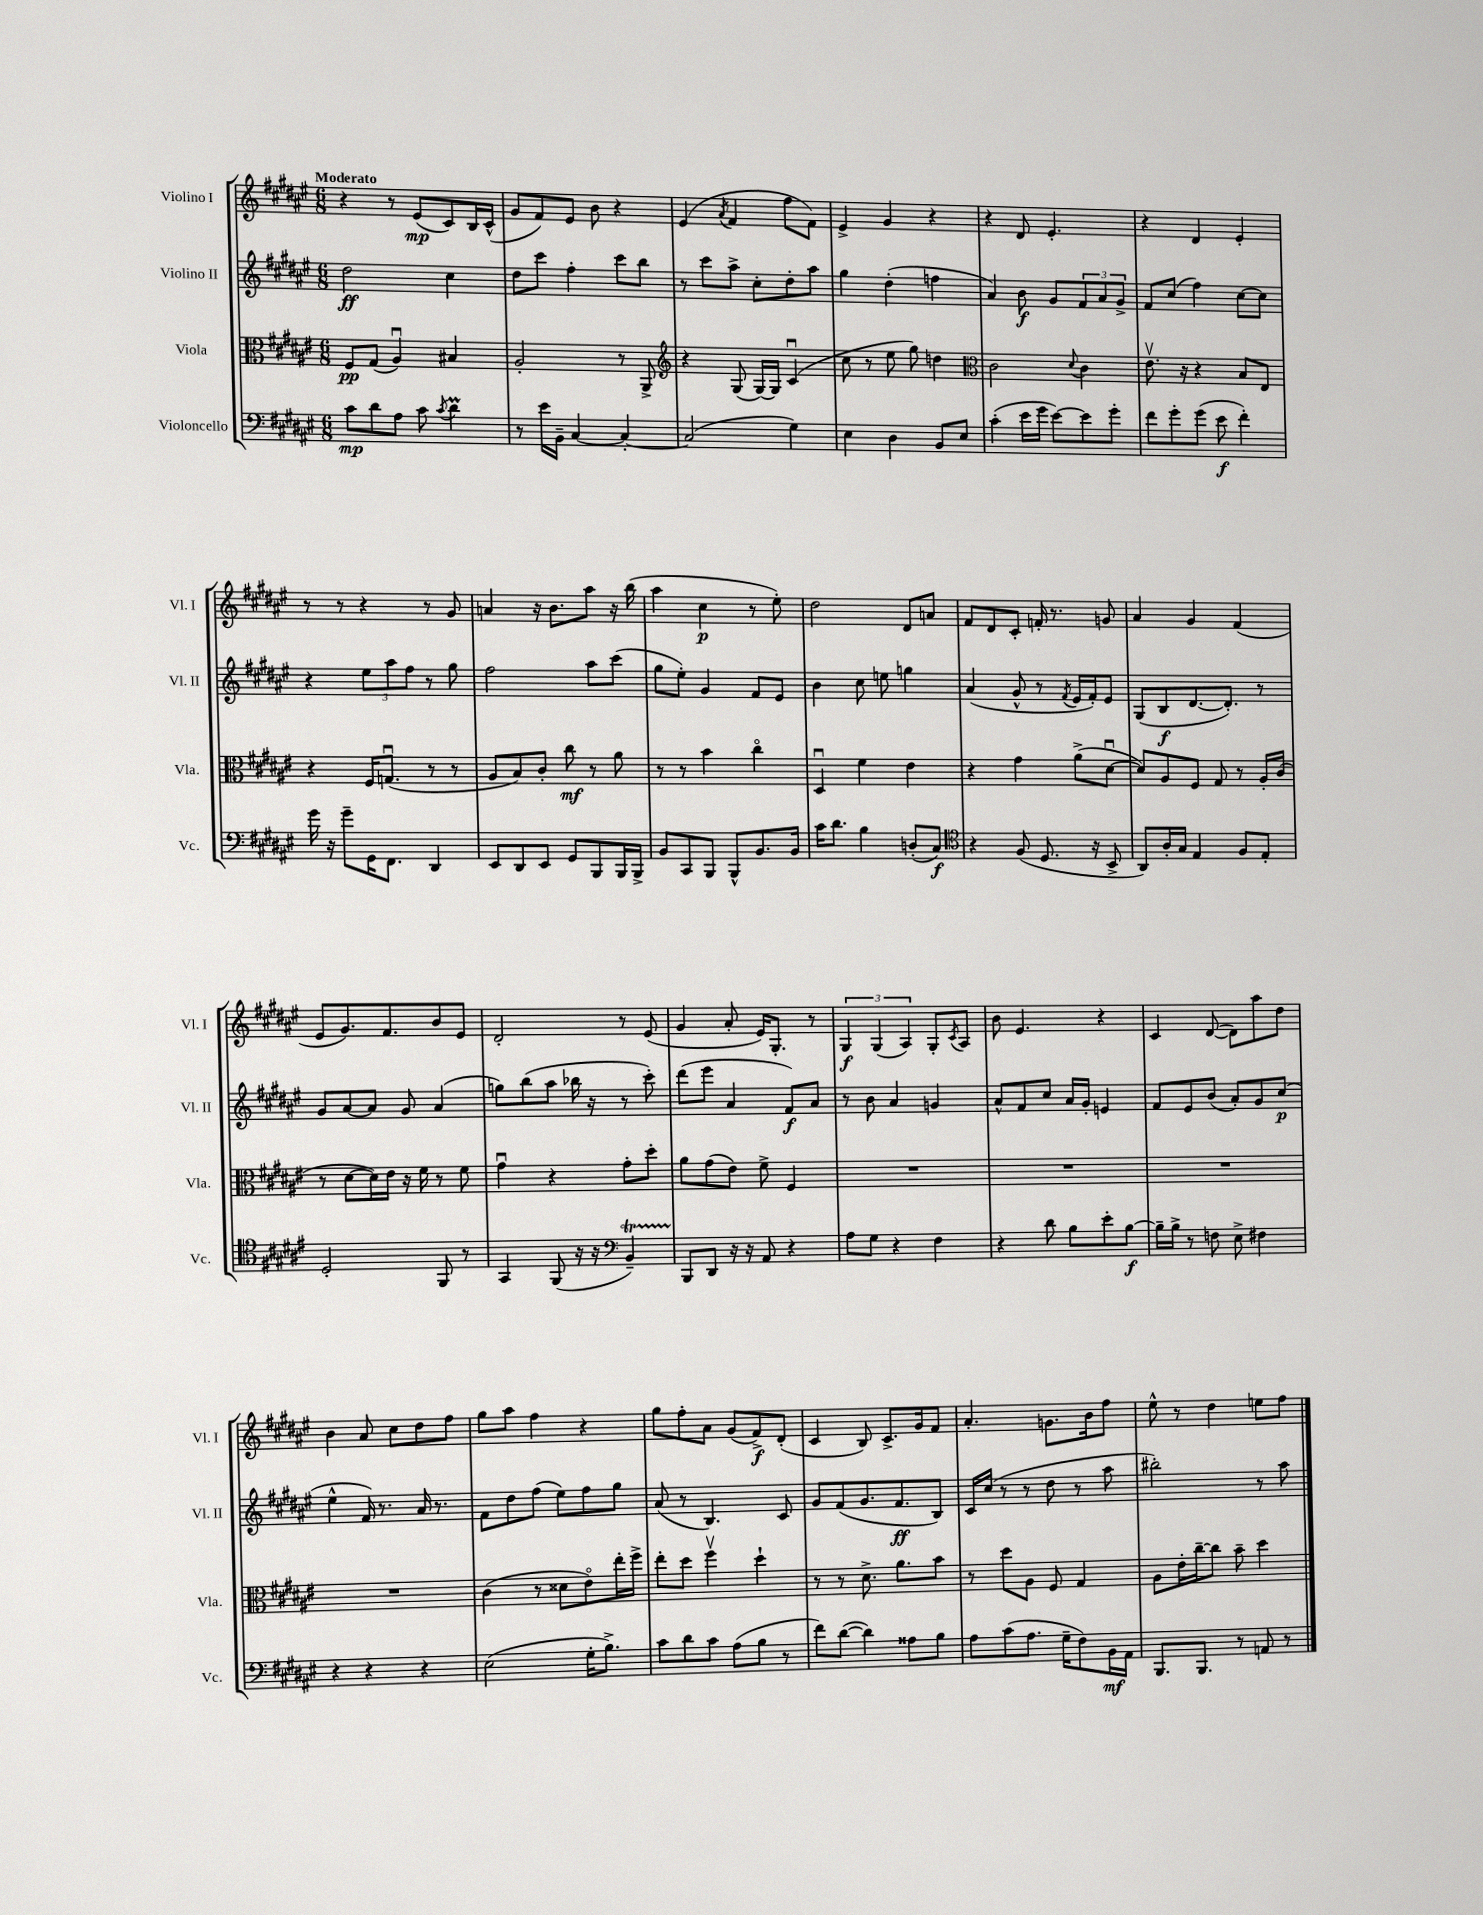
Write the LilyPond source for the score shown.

<<
\new StaffGroup <<
\new Staff = "s0" \with { instrumentName = "Violino I" shortInstrumentName = "Vl. I" } {
    \clef treble \key fis \major \numericTimeSignature \time 6/8 \tempo "Moderato"
    r4 r8 eis'8\mp( cis'8) b16 cis'16-^( |
    gis'8 fis'8) eis'8 b'8 r4 |
    eis'4( \acciaccatura { ais'8 } fis'4 fis''8 fis'8) |
    eis'4-> gis'4 r4 |
    r4 dis'8 eis'4.-. |
    r4 dis'4 eis'4-. |
    r8 r8 r4 r8 gis'8 |
    a'4 r16 b'8. ais''8 r16 b''16( |
    ais''4 cis''4\p r8 eis''8-.) |
    dis''2 dis'8 a'8 |
    fis'8 dis'8 cis'8-. f'16-. r8. g'8 |
    ais'4 gis'4 fis'4( |
    eis'8 gis'8.) fis'8. b'8 eis'8 |
    dis'2-. r8 eis'8( |
    gis'4 ais'8-. eis'16) gis8.-. r8 |
    \tuplet 3/2 { gis4\f gis4( ais4) } gis8-. \acciaccatura { cis'8 } ais8 |
    b'8 eis'4. r4 |
    cis'4 dis'8~( dis'8) ais''8 dis''8 |
    b'4 ais'8 cis''8 dis''8 fis''8 |
    gis''8 ais''8 fis''4 r4 |
    gis''8 fis''8-. ais'8 gis'8( fis'8->\f) dis'8-.( |
    cis'4 b8) cis'8.-> gis'16 fis'8 |
    ais'4.-. g'8. b'16 fis''8 |
    eis''8-^ r8 dis''4 e''8 fis''8 \bar "|." |
}
\new Staff = "s1" \with { instrumentName = "Violino II" shortInstrumentName = "Vl. II" } {
    \clef treble \key fis \major \numericTimeSignature \time 6/8
    dis''2\ff cis''4 |
    dis''8 cis'''8 fis''4-. cis'''8 b''8 |
    r8 cis'''8 ais''8-> cis''8-. dis''8-. ais''8 |
    gis''4 dis''4-.( f''4 |
    ais'4) b'8\f gis'8 \tuplet 3/2 { fis'8 ais'8 gis'8-> } |
    fis'8 cis''8( fis''4) cis''8~ cis''8 |
    r4 \tuplet 3/2 { eis''8 ais''8 fis''8 } r8 gis''8 |
    fis''2 ais''8 cis'''8( |
    gis''8 eis''8-.) gis'4 fis'8 eis'8 |
    b'4 cis''8 e''8 g''4 |
    ais'4( gis'8-^ r8 \acciaccatura { fis'8 } eis'16 fis'16-.) eis'8 |
    gis8( b8\f dis'8.~ dis'8.-.) r8 |
    gis'8 ais'8~ ais'8 gis'8 ais'4( |
    g''8) b''8( ais''8 bes''16 r16 r8 cis'''8-.) |
    dis'''8( eis'''8 ais'4 fis'8\f) ais'8 |
    r8 b'8 ais'4 g'4 |
    ais'8-^ fis'8 cis''8 ais'16 gis'16-. e'4 |
    fis'8 eis'8 b'8( ais'8-.) gis'8 cis''8\p( |
    eis''4-^ fis'16) r8. ais'16 r8. |
    fis'8 dis''8 fis''8( eis''8) fis''8 gis''8 |
    ais'8( r8 b4.) cis'8 |
    gis'8 fis'8( gis'8. fis'8.\ff b8) |
    cis'16 cis''16( r8 r8 dis''8 r8 ais''8 |
    bis''2-.) r8 ais''8 \bar "|." |
}
\new Staff = "s2" \with { instrumentName = "Viola" shortInstrumentName = "Vla." } {
    \clef alto \key fis \major \numericTimeSignature \time 6/8
    fis8\pp gis8( ais4\downbow) bis4 |
    ais2-. r8 ais,8-> |
    \clef treble r4 gis8( gis16~) gis16 cis'4\downbow( |
    cis''8 r8 eis''8 gis''8) d''4 |
    \clef alto cis'2 \appoggiatura { dis'8 } cis'4 |
    eis'8.\upbow r16 r4 b8 eis8 |
    r4 fis16 g8.\downbow( r8 r8 |
    ais8 b8) cis'8-. cis''8\mf r8 ais'8 |
    r8 r8 b'4 cis''4\flageolet |
    dis4\downbow fis'4 eis'4 |
    r4 gis'4 ais'8->( dis'8~\downbow |
    dis'8) ais8 fis8 gis8 r8 ais16-. cis'16( |
    r8 dis'8~ dis'16) eis'16 r16 fis'16 r8 fis'8 |
    gis'4\downbow r4 gis'8-. dis''8-. |
    ais'8 gis'8( eis'8) fis'8-> fis4 |
    R2. |
    R2. |
    R2. |
    R2. |
    cis'4( r8 disis'8 eis'8\flageolet) eis''16-. fis''16-> |
    eis''8-. dis''8 fis''4\upbow dis''4-! |
    r8 r8 dis'8.-> ais'8. b'8 |
    r8 dis''8 ais8 fis8 gis4 |
    ais8 eis'16-. cis''16~-- cis''8 b'8-- dis''4 \bar "|." |
}
\new Staff = "s3" \with { instrumentName = "Violoncello" shortInstrumentName = "Vc." } {
    \clef bass \key fis \major \numericTimeSignature \time 6/8
    cis'8\mp dis'8 ais8 cis'8 \acciaccatura { cis'8 } dis'4\prall |
    r8 eis'16 b,16-- cis4~ cis4~-. |
    cis2( gis4) |
    eis4 dis4 b,8 eis8 |
    cis'4-.( eis'16 gis'16 eis'8~) eis'8 gis'8-. |
    fis'8 gis'8-. gis'8( eis'8\f fis'4-.) |
    gis'16 r16 gis'8-- gis,16 fis,8. dis,4 |
    eis,8 dis,8 eis,8 gis,8 b,,8 b,,16 b,,16-> |
    b,8 cis,8 b,,8 b,,8-^ b,8. b,16 |
    cis'16 dis'8. b4 d8-.( cis8\f) |
    \clef tenor r4 fis8( dis8. r16 b,8-> |
    ais,8) ais16-. gis16 eis4 fis8 eis8-. |
    dis2-. fis,8 r8 |
    gis,4 fis,8( r16 r16 \clef bass b,4--\startTrillSpan) |
    b,,8\stopTrillSpan dis,8 r16 r16 ais,8 r4 |
    ais8 gis8 r4 fis4 |
    r4 dis'8 b8 eis'8-. b8~\f |
    b16-- b16-> r8 f8 eis8-> fis4 |
    r4 r4 r4 |
    eis2( gis16-. b8.->) |
    cis'8 dis'8 cis'8 ais8( b8 r8 |
    fis'8) dis'8~( dis'4) aisis8 b8 |
    ais8 cis'8( ais8. gis16-- fis8) b,16\mf ais,16 |
    b,,8. b,,8. r8 a,8 r8 \bar "|." |
}
>>
>>
\layout { \context { \Score \remove "Bar_number_engraver" } }
